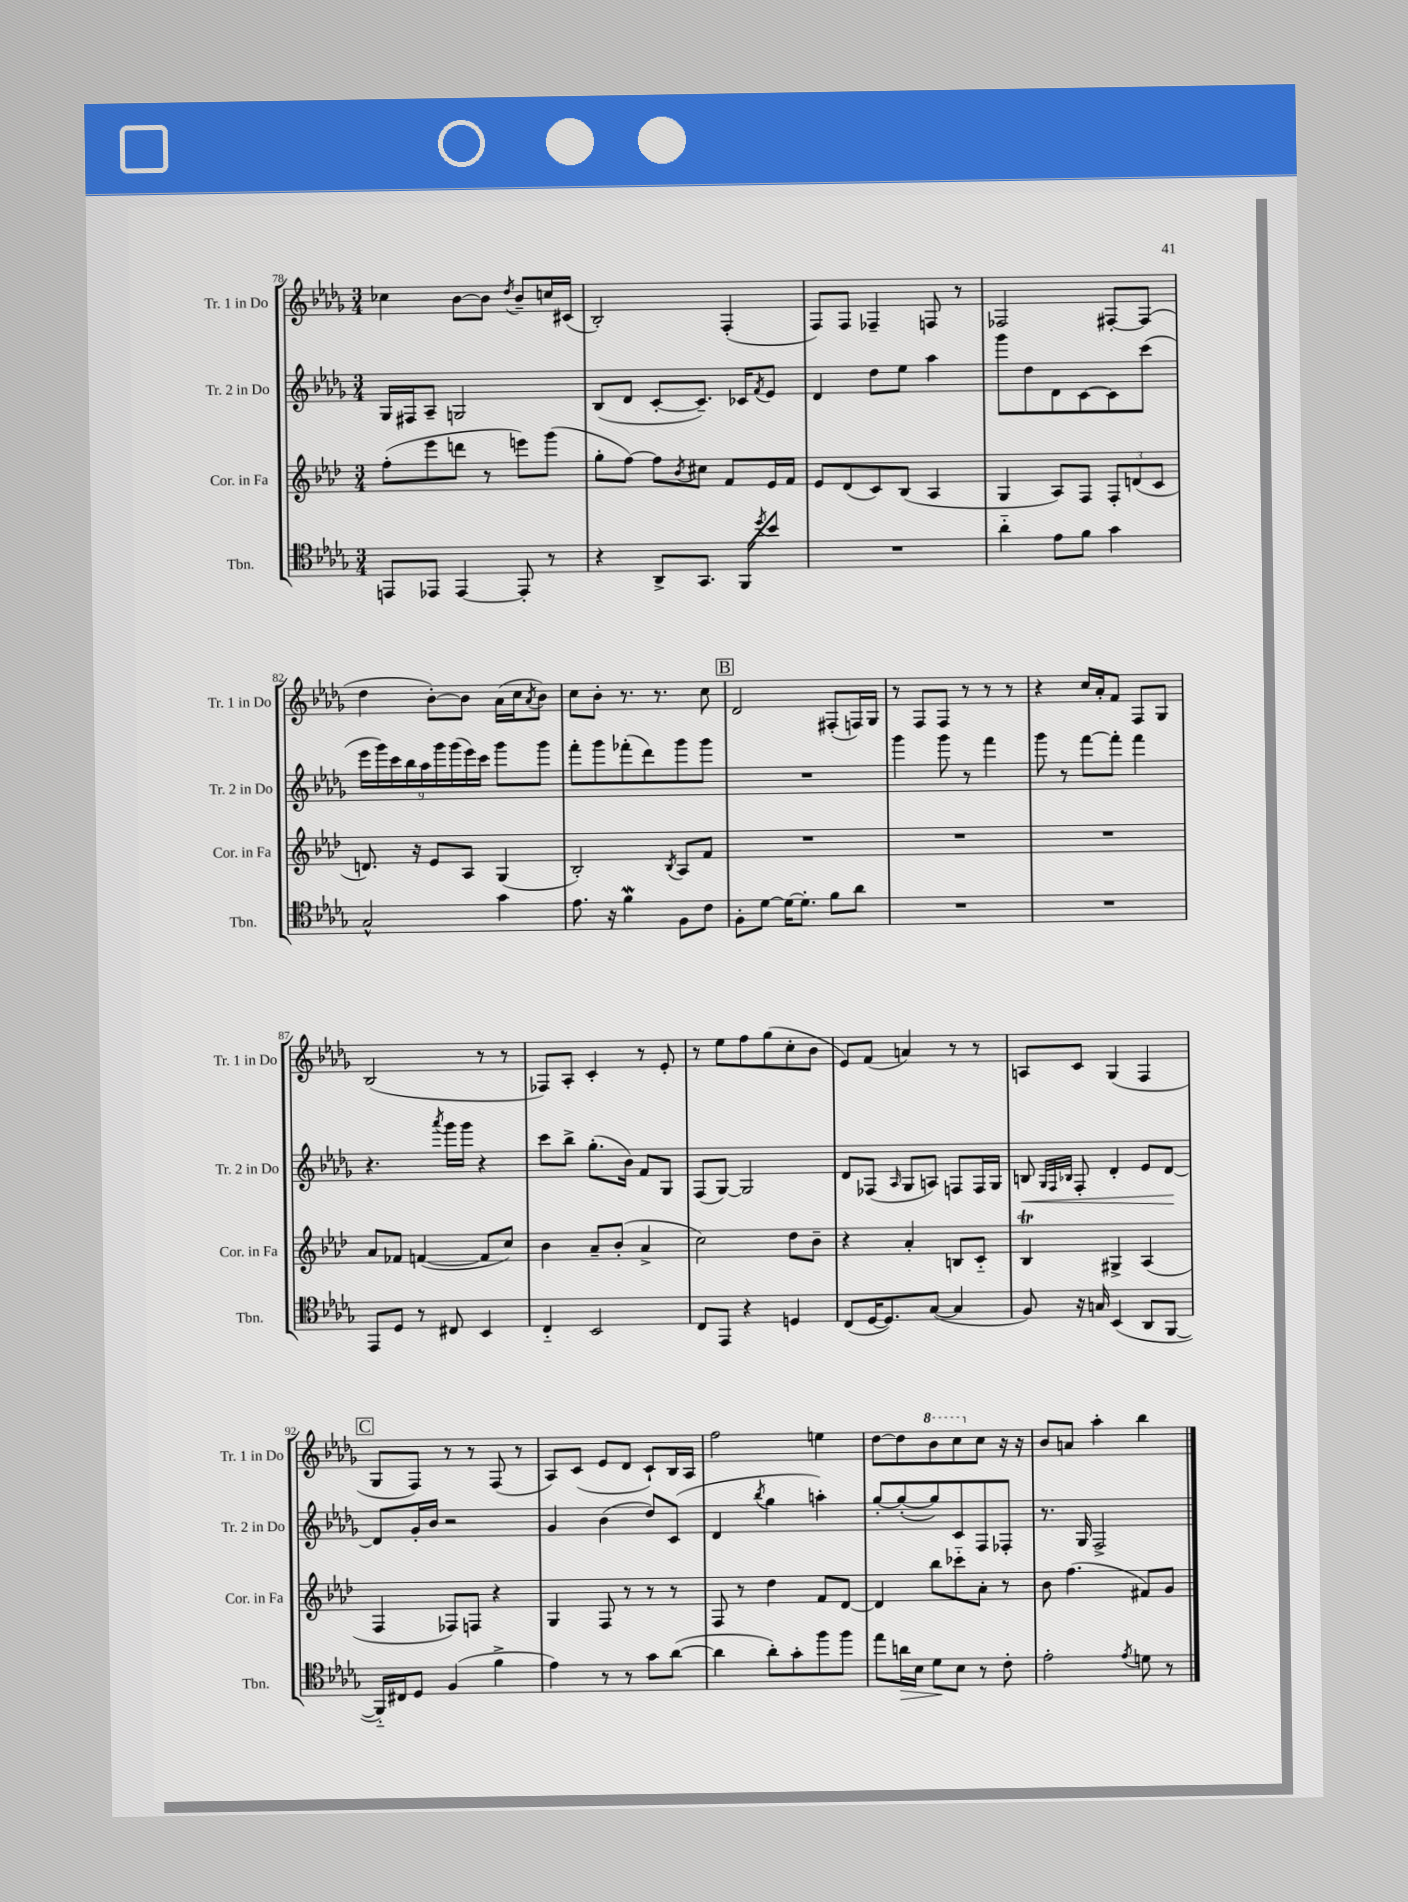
<<
\new StaffGroup <<
\new Staff = "s0" \with { instrumentName = "Tr. 1 in Do" shortInstrumentName = "Tr. 1 in Do" } {
    \clef treble \key des \major \numericTimeSignature \time 3/4
    ces''4 bes'8~ bes'8 \acciaccatura { des''8 } bes'8-- c''16 cis'16( |
    bes2-.) f4-.( |
    f8) f8 fes4-- f8 r8 |
    fes2 fis8~-. fis8( |
    des''4 bes'8~-.) bes'8 aes'16( c''16 \acciaccatura { aes'8 } bes'8) |
    c''8 bes'8-. r8. r8. c''8 |
    \mark \markup { \box "B" } des'2 fis8-.( f16) ges16 |
    r8 f8 f8 r8 r8 r8 |
    r4 c''16 aes'16-. f'8 f8 ges8 |
    bes2( r8 r8 |
    fes8) aes8-. c'4-. r8 ees'8-. |
    r8 ees''8 f''8 ges''8( c''8-. bes'8 |
    ees'8) f'8( a'4) r8 r8 |
    a8 c'8 ges4( f4 |
    \mark \markup { \box "C" } ges8 f8) r8 r8 f8( r8 |
    aes8) c'8( ees'8 des'8 c'8-!) bes16 aes16 |
    f''2 e''4 |
    des''8~ des''8 \ottava #1 bes''8 c'''8 \ottava #0 c''8 r16 r16 |
    bes'8 a'8 aes''4-. bes''4 \bar "|." |
}
\new Staff = "s1" \with { instrumentName = "Tr. 2 in Do" shortInstrumentName = "Tr. 2 in Do" } {
    \clef treble \key des \major \numericTimeSignature \time 3/4
    ges16 fis16 aes8-- g2 |
    bes8( des'8 c'8~-. c'8.--) ces'16 \acciaccatura { f'8 } ees'8 |
    des'4 des''8 ees''8 aes''4 |
    ges'''8 des''8 des'8 c'8~ c'8 c'''8( |
    \tuplet 9/8 { ees'''16 ges'''16) c'''16 bes''16 aes''16 ges'''16 ges'''16( ees'''16) c'''16 } ges'''8 ges'''8 |
    f'''8-. ges'''8 fes'''8-.( des'''8) ges'''8 ges'''8 |
    \mark \markup { \box "B" } R2. |
    ges'''4 ges'''8 r8 f'''4 |
    ges'''8 r8 f'''8~ f'''8-. f'''4 |
    r4. \acciaccatura { aes'''8 } ges'''16 ges'''16 r4 |
    c'''8 bes''8-> ges''8.-.( bes'16) f'8 ges8 |
    f8( ges8~) ges2 |
    des'8 fes8( \grace { aes16 } ges8 a8) f8 f16 ges16 |
    b8\< \grace { ges32 f32 bes32 } f8-. des'4-. ees'8 des'8~\! |
    \mark \markup { \box "C" } des'8 ges'16-. bes'16 r2 |
    ges'4 bes'4( des''8) c'8( |
    des'4 \acciaccatura { bes''8 } ges''4 a''4-.) |
    ges''8~-. ges''8~-.( ges''8) c'8 f8 fes8-. |
    r8. ges16 f2-> \bar "|." |
}
\new Staff = "s2" \with { instrumentName = "Cor. in Fa" shortInstrumentName = "Cor. in Fa" } {
    \clef treble \key aes \major \numericTimeSignature \time 3/4
    f''8-.( ees'''8 d'''8 r8 e'''8) g'''8( |
    g''8-. f''8~) f''8 \acciaccatura { bes'8 } cis''8 f'8 ees'16 f'16 |
    ees'8 des'8( c'8) bes8( aes4 |
    g4 aes8) f8 \tuplet 3/2 { f8-. d'8( c'8 } |
    d'8.) r16 ees'8 aes8 g4( |
    bes2-.) \acciaccatura { bes8 } aes8 f'8 |
    \mark \markup { \box "B" } R2. |
    R2. |
    R2. |
    aes'8 fes'8 f'4~( f'8 c''8) |
    bes'4 aes'8-- bes'8-.( aes'4-> |
    c''2) des''8 bes'8-- |
    r4 aes'4-. b8 c'8-_ |
    bes4\trill gis4-> aes4( |
    \mark \markup { \box "C" } f4 fes8) f8 r4 |
    g4 f8 r8 r8 r8 |
    f8 r8 des''4 f'8 des'8~ |
    des'4 bes''8 ces'''8-_ aes'8-. r8 |
    bes'8 f''4.( fis'8) g'8 \bar "|." |
}
\new Staff = "s3" \with { instrumentName = "Tbn." shortInstrumentName = "Tbn." } {
    \clef tenor \key des \major \numericTimeSignature \time 3/4
    e,8 ees,8 ees,4~ ees,8-. r8 |
    r4 aes,8-> ges,8. f,16 \acciaccatura { des''8 } bes'8 |
    R2. |
    aes'4-_ ees'8 f'8 ges'4 |
    ges2-^ ges'4 |
    ees'8. r16 f'4\mordent f8 c'8 |
    \mark \markup { \box "B" } f8-. des'8~ des'16~ des'8.-. f'8 aes'8 |
    R2. |
    R2. |
    ees,8 des8 r8 cis8 bes,4 |
    c4-_ bes,2 |
    c8 ees,8 r4 d4 |
    c8( des16~ des8.) ges8~( ges4 |
    f8) r16 g16 bes,4( aes,8 f,8~ |
    \mark \markup { \box "C" } f,16-_) cis16 des8 f4( f'4-> |
    ees'4) r8 r8 ges'8 aes'8~( |
    aes'4 aes'8-.) ges'8-. f''8 f''8 |
    ees''8 a'16\> bes16 des'8\! bes8 r8 c'8-. |
    ees'2-. \acciaccatura { ees'8 } d'8 r8 \bar "|." |
}
>>
>>
\layout { \context { \Score currentBarNumber = #78 } }
